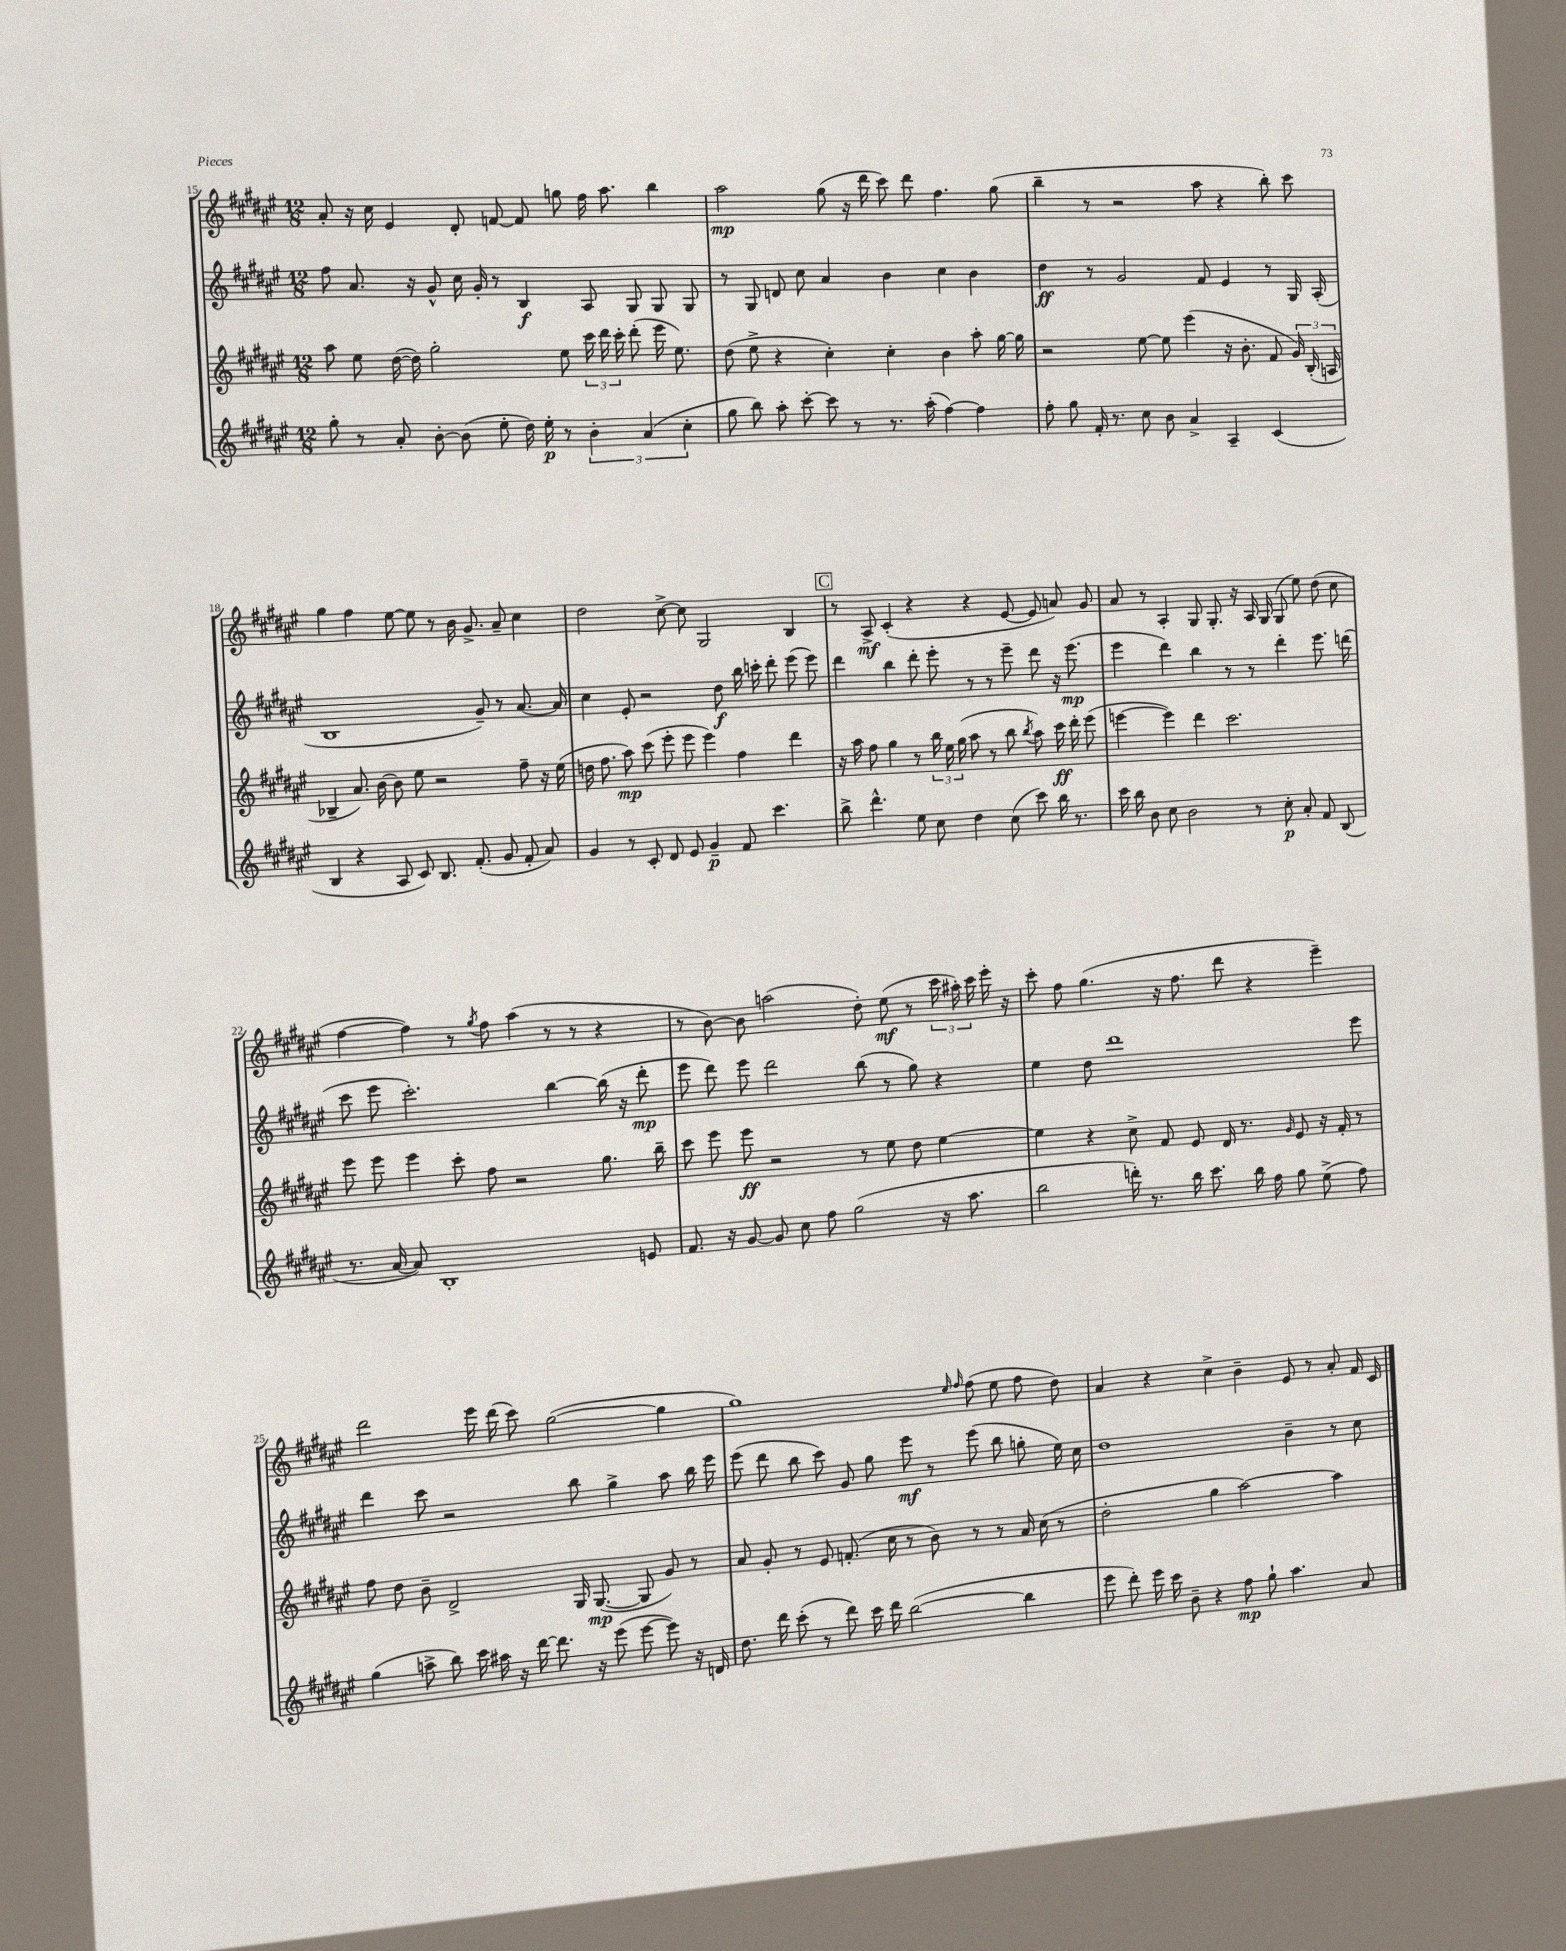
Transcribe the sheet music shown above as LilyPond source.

<<
\new StaffGroup <<
\new Staff = "s0" {
    \clef treble \key fis \major \numericTimeSignature \time 12/8
    \autoBeamOff ais'8-. r16 cis''16 eis'4 dis'8-. f'8~ f'8 g''8 fis''16 ais''8. b''4 |
    ais''2\mp gis''8( r16 dis'''16 cis'''8) dis'''8 fis''4. gis''8( |
    b''4-- r8 r2 ais''8 r4 b''8-.) cis'''8 |
    gis''4 fis''4 eis''8~ eis''8 r8 b'16 gis'8.-> ais'8-- cis''4 |
    dis''2 cis''8~-> cis''8 gis2 b4 |
    \mark \markup { \box "C" } r8 ais8->\mf cis'4-.( r4 r4 eis'8~ eis'8 a'8) gis'8 |
    ais'8 r8 ais4-. gis8 gis8.-. r16 ais16 gis16 gis8( eis''8) dis''8( cis''8 |
    fis''4~ fis''4) r8 \acciaccatura { gis''8 } fis''8 ais''4( r8 r8 r4 |
    r8 b'8~) b'8 a''2( dis''8-.) eis''8\mf( r8 \tuplet 3/2 { cis'''16 ais''16-.) cis'''16 } eis'''16-. r16 |
    cis'''8-. fis''8 gis''4.( r16 fis''8. dis'''8 r4 eis'''4--) |
    dis'''2 eis'''16 dis'''16( cis'''8) gis''2~( gis''4 |
    gis''1) \grace { eis''16 fis''16 } fis''8( eis''8 fis''8 dis''8) |
    ais'4 r4 cis''4-> b'4-- eis'8 r8 ais'8-. fis'16 cis'16 \bar "|." |
}
\new Staff = "s1" {
    \clef treble \key fis \major \numericTimeSignature \time 12/8
    \autoBeamOff fis''8 ais'8. r16 gis'8-^ cis''16 gis'16-. r8 b4\f ais8 gis8 gis8 gis8 |
    r8 gis8 d'8 cis''8 ais'4 b'4 cis''4 b'4 |
    dis''4\ff r8 gis'2 fis'8 eis'4 r8 gis16 ais16-.( |
    b1 gis'8--) r8 ais'8.~ ais'16 |
    cis''4 eis'8-. r2 dis''8\f b''16 c'''16-. dis'''8-. eis'''8( eis'''8) |
    \mark \markup { \box "C" } dis'''4 b''4 dis'''8-. eis'''8-. r8 r8 eis'''8-- dis'''8 r16 eis'''8.\mp( |
    eis'''4 dis'''4) b''4 r8 r8 dis'''4-. eis'''8. d'''16( |
    cis'''8 eis'''8 cis'''2.-.) b''4~ b''16( r16 dis'''8-.\mp |
    eis'''8 dis'''8) eis'''8 dis'''2 b''8( r8 gis''8) r4 |
    eis''4 dis''8 dis'''1 eis'''8 |
    dis'''4 cis'''8 r2 b''8 gis''4-> ais''8 b''16 eis'''16 |
    eis'''8( dis'''8 b''8 cis'''8) gis'8 gis''8 eis'''8\mf r8 eis'''8( b''8 g''8-. eis''16) cis''16 |
    dis''1 b'4-- r8 cis''8 \bar "|." |
}
\new Staff = "s2" {
    \clef treble \key fis \major \numericTimeSignature \time 12/8
    \autoBeamOff ais''8 eis''8 dis''16~( dis''16) gis''2-. eis''8 \tuplet 3/2 { cis'''16 dis'''16 cis'''16-. } dis'''8-.( eis'''16 eis''8.) |
    dis''8( eis''8-> r4 cis''4-.) cis''4-. b'4 ais''8-. gis''16~ gis''16 |
    r2 eis''8~ eis''8 eis'''4( r16 b'8.-. fis'8 \tuplet 3/2 { gis'16) b16-.( a16 } |
    bes4-- ais'8.) b'16~ b'8 eis''8 r2 fis''8-- r16 eis''16( |
    d''16 fis''8. ais''8\mp) cis'''8( eis'''8-. eis'''8 eis'''4) fis''4 dis'''4 |
    \mark \markup { \box "C" } r16 ais''16 fis''8 gis''4 r8 \tuplet 3/2 { b''16 eis''16 gis''16( } ais''8 r8 b''8 \acciaccatura { b''8 } ais''8) cis'''16\ff dis'''16-. eis'''8( |
    e'''4~ e'''4) dis'''4 cis'''2. |
    eis'''8 eis'''8 eis'''4 cis'''8-. fis''8 r2 gis''8. b''16-- |
    cis'''8 eis'''8 eis'''8\ff r2 r8 eis''8 dis''8 eis''4~ |
    eis''4 r4 cis''8-> fis'8 eis'8 dis'16 r8. \grace { gis'16 } eis'8 r16 fis'16-. r8 |
    fis''8 dis''8 b'8-- dis'2-> gis16 gis8.~\mp( gis8 gis'8) r8 |
    ais'8 gis'8-. r8 eis'8 f'8.-.( cis''16 r8 b'8) r8 r8 ais'16 cis''16( r8 |
    dis''2-. gis''4 ais''2~) ais''4 \bar "|." |
}
\new Staff = "s3" {
    \clef treble \key fis \major \numericTimeSignature \time 12/8
    \autoBeamOff gis''8-. r8 ais'8-. b'8~-. b'8( eis''8-. dis''16) eis''16-.\p r8 \tuplet 3/2 { b'4-. ais'4( cis''4-. } |
    gis''8 b''8) ais''8-. cis'''8~-. cis'''8 r8 r8. ais''16-.( fis''4~) fis''4 |
    fis''8-. gis''8 fis'16-. r8. cis''8 b'8 ais'4-> ais4-- cis'4( |
    b4 r4 ais8 cis'8) b8. fis'8.-.( gis'8 fis'8-. ais'8) |
    gis'4 r8 cis'8-. dis'8 eis'8 gis'4--\p fis'8 cis'''4. |
    \mark \markup { \box "C" } b''8-> dis'''4.-^ eis''8 cis''8 dis''4 cis''8( cis'''8) b''16 r8. |
    cis'''16 b''16 b'8 cis''8 b'2 r8 cis''8-.\p ais'8-. fis'8 b8( |
    r8. ais'16~ ais'8) b1-. e'8 |
    fis'8. r16 gis'8~ gis'8 cis''8 fis''8 gis''2( r16 ais''8. |
    b''2 d'''16-.) r8. b''16 cis'''8. b''16 fis''16 gis''8 eis''8->( fis''8) |
    gis''4( a''8-> b''8) cis'''16 ais''16 r16 dis'''16~ dis'''8. r16 eis'''8( eis'''8~ eis'''8) r16 d'16 |
    dis''8. dis'''16 cis'''8-.( r8 dis'''8) cis'''16 dis'''16 b''2~( b''4 |
    eis'''8 dis'''8-.) eis'''16 cis'''16 b'8-- r4 fis''8\mp gis''8-! ais''4. ais'8 \bar "|." |
}
>>
>>
\layout { \context { \Score currentBarNumber = #15 } }
